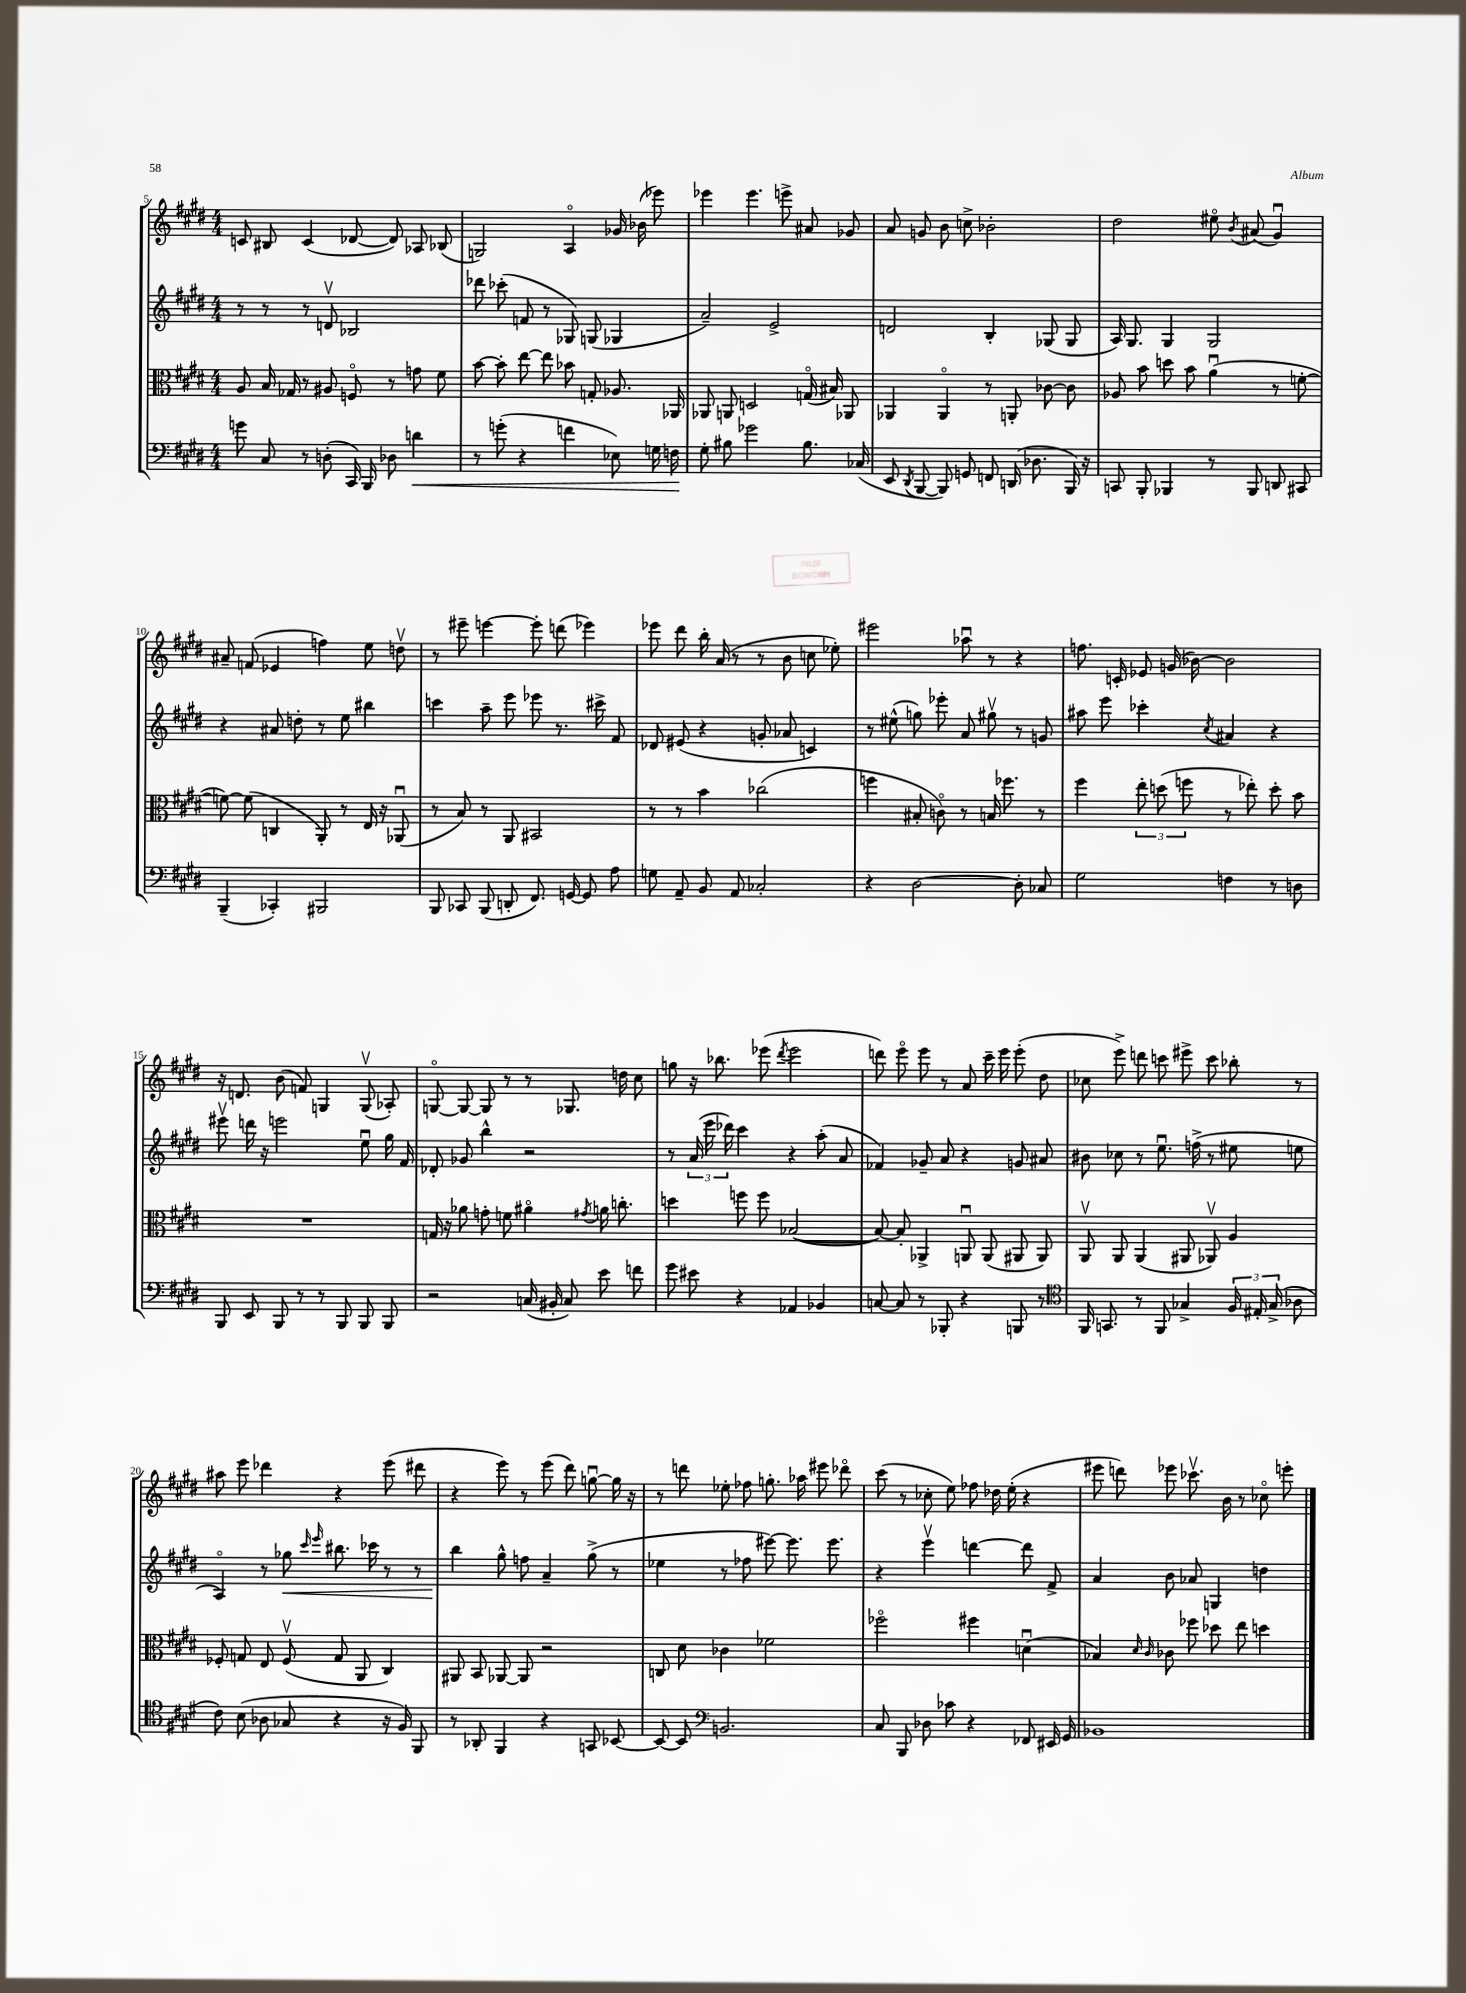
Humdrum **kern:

**kern	**kern	**kern	**kern
*staff4	*staff3	*staff2	*staff1
*clefF4	*clefC3	*clefG2	*clefG2
*k[f#c#g#d#]	*k[f#c#g#d#]	*k[f#c#g#d#]	*k[f#c#g#d#]
*M4/4	*M4/4	*M4/4	*M4/4
8g	8A	8r	8c
8C#	16B	8r	8B#
.	16G-	.	.
8r	8r	8r	(4c
(8D'	8A#	8dv	.
16CC#)	8Fo	2B-	[8d-
16BBB	.	.	.
8D-	8r	.	8d-])
4d	8g	.	8A-
.	8f#	.	(8B-
=	=	=	=
8r	[8b	8ddd-	2G)
(8g'	8b']	(8ccc-'	.
4r	[8ee	8f	.
.	8ee]	8r	.
4f	8b-	8G-)	4Ao
.	8G'	(8G	.
8E-)	8.A-	4G-	16g-
.	.	.	(16b-
16G	.	.	8eee-)
16F	16AA-	.	.
=	=	=	=
8G#'	8AA-	2a~)	4eee-
8B#	8AA	.	.
2g-	2D	.	4.eee-
.	.	2e^	.
.	.	.	8eee^
8.B#	(16Go	.	8a#
.	16B#)	.	.
.	8AA-	.	8g-
(16C-	.	.	.
=	=	=	=
8EE	4AA-	2d	8a
8qDD#	.	.	.
[8BBB	.	.	8g
8BBB])	4AA-o	.	8b
8GG	.	.	8cc^
8FF	8r	4B'	2b-'
(16DD	8AA'	.	.
8.D-	.	.	.
.	[8c-	(8G-	.
16BBB)	8c-]	8G-	.
16r	.	.	.
=	=	=	=
8CC	8A-	16A)	2dd#
.	.	8.G#	.
8BBB'	8b	.	.
4BBB-	8dd	4G#	.
.	8b	.	.
8r	(4au	2G#	8ee#o
.	.	.	8qb
8BBB-	.	.	(8a#
8DD	8r	.	4g#u)
8CC#	[8f'	.	.
=	=	=	=
(4BBB~	8f_)	4r	8a#~
.	(8f]	.	(8f
4CC-')	4C	8a#	4e-
.	.	8dd'	.
2BBB#	8AA')	8r	4ff)
.	8r	8ee	.
.	16E	4bb#	8ee
.	16r	.	.
.	(8AA-u	.	8ddv
=	=	=	=
8BBB	8r	4ccc	8r
8CC-	8B)	.	8eee#~
(8BBB	8r	8aa~	[4eee
8DD'	8AA	8eee	.
8.FF#)	2BB#	8eee-	8eee']
.	.	8.r	(8ddd
[16GG	.	.	.
8GG]	.	.	4eee-)
.	.	16ccc#^	.
8A	.	8f#	.
=	=	=	=
8G	8r	8d-	8eee-
8AA~	8r	(8e#	8ddd#
8BB	4b	4r	16bb'
.	.	.	(16a
8AA	.	.	8r
2C-'	(2cc-	8g'	8r
.	.	8a-	8b
.	.	4c)	8cc
.	.	.	8ee-')
=	=	=	=
4r	4ff	8r	2eee#
.	.	(8ee#^^	.
[2D#	8B#'	8gg)	.
.	8co)	8eee-'	.
.	8r	8a	8aa-u
.	16B	8gg#v	8r
.	8.ff-	.	.
8D#']	.	8r	4r
8C-	8r	8g	.
=	=	=	=
2G#	4ff#	8aa#	8.ff
.	.	8eee	.
.	.	.	16c'
.	12ee'	4ccc-'	8e-
.	(12dd	.	.
.	.	.	(16g
.	12ff	.	.
.	.	.	[16b-)
.	.	8qcc#	.
4F	8r	4a#	2b-]
.	8ee-')	.	.
8r	8dd'	4r	.
8D	8b	.	.
=	=	=	=
8BBB	1r	8eee#v	16r
.	.	.	8.d
8EE	.	16ddd	.
.	.	16r	.
8BBB	.	2eee	(8b
8r	.	.	8f)
8r	.	.	4G
8BBB	.	.	.
8BBB	.	8eeu	(8Gv
8BBB	.	16gg#	8A-')
.	.	16f#	.
=	=	=	=
2r	16G	8d-'	[8Go
.	16r	.	.
.	8a-	8g-	8G_
.	8g'	4bb^^	8G]
.	8f	.	8r
(16C	4a#o	2r	8r
16BB#'	.	.	.
8C)	.	.	8.G-
.	8qg#	.	.
8e	16a	.	.
.	8.cc'	.	16dd
8f	.	.	8cc#
=	=	=	=
8g#	4dd	8r	8gg
8e#	.	(24a	16r
.	.	24eee	.
.	.	.	8.bb-
.	.	24ddd-)	.
4r	8ff	4ccc#	.
.	8ff	.	(8eee-
.	.	.	8qddd#
4AA-	([2B-	4r	2eee-
4BB-	.	(8aa'	.
.	.	8a	.
=	=	=	=
[8C	8B-_)	4f-)	8ddd)
8C]	8B-']	.	8eeeo
8r	4AA-^	8g-~	8eee
8BBB-'	.	8a	8r
4r	8AAu	4r	8a
.	(8AA	.	16ccc#~
.	.	.	16eee
8BBB	8AA#	8g	(8eee'
8r	8AA#)	8a#	8dd#
=	=	=	=
*clefC4	*	*	*
16FF#	8AAv	8b#	8cc-
8.GG	.	.	.
.	8AA	8cc-	8eee^)
8r	(4AA	8r	8ddd
8FF#	.	8.eeu	8ccc
4G-^	8AA#	.	8eee#^
.	.	(16ff^	.
.	8AA-v)	8r	8ccc
24F#	4A	8ee#	8bb-'
24E#'	.	.	.
(24G-^	.	.	.
8A-	.	8ee	8r
=	=	=	=
8c#)	8F-'	4Ao)	8aa#
(8B	8G	.	8eee
8A-	8E	8r	4ddd-
8G-	(8F-v	8gg-	.
.	.	16qqccc#	.
.	.	16qqeee	.
4r	8G	8.bb#	4r
.	8AA	.	.
.	.	16ccc-	.
16r	4C#)	8r	(8eee
16F#)	.	.	.
8FF#	.	8r	8ddd#
=	=	=	=
8r	8AA#	4bb	4r
8AA-'	8BB	.	.
4FF#	[8AA-	8gg#^^	8eee)
.	8AA-]	8ff	8r
4r	2r	4a~	(8eee
.	.	.	8ddd#)
8GG	.	(8gg#^	[8ggu
[8BB-	.	8r	16gg]
.	.	.	16r
=	=	=	=
8BB-_	8C	4ee-	8r
8BB-]	8d#	.	8ddd
*clefF4	*	*	*
2.BB	4c-	8r	8ee-'
.	.	8ff-	8ff-
.	2f-	[8eee#)	8.gg'
.	.	8.eee#]	.
.	.	.	16aa-
.	.	.	8eee#
.	.	8.eee#	.
.	.	.	8ddd-o
=	=	=	=
8C#	2ff-o	4r	(8ccc#
8BBB	.	.	8r
8D-	.	4eeev	8cc-'
8c-	.	.	8ee)
4r	4ff#	[4ddd	8ff-
.	.	.	16dd-
.	.	.	(16ee'
8FF-	(4du	8ddd]	4r
16EE#	.	8f#^	.
16GG#	.	.	.
=	=	=	=
1BB-	4B-)	4a	8eee#
.	.	.	8ddd)
.	16qqd#	.	.
.	16qqc#	.	.
.	8c-	8b	8eee-
.	8ff-	8a-	8.ccc-v
.	8dd-	4G	.
.	.	.	16b
.	8ee	.	8r
.	4dd	4dd	8cc-o
.	.	.	8eee'
==	==	==	==
*-	*-	*-	*-
